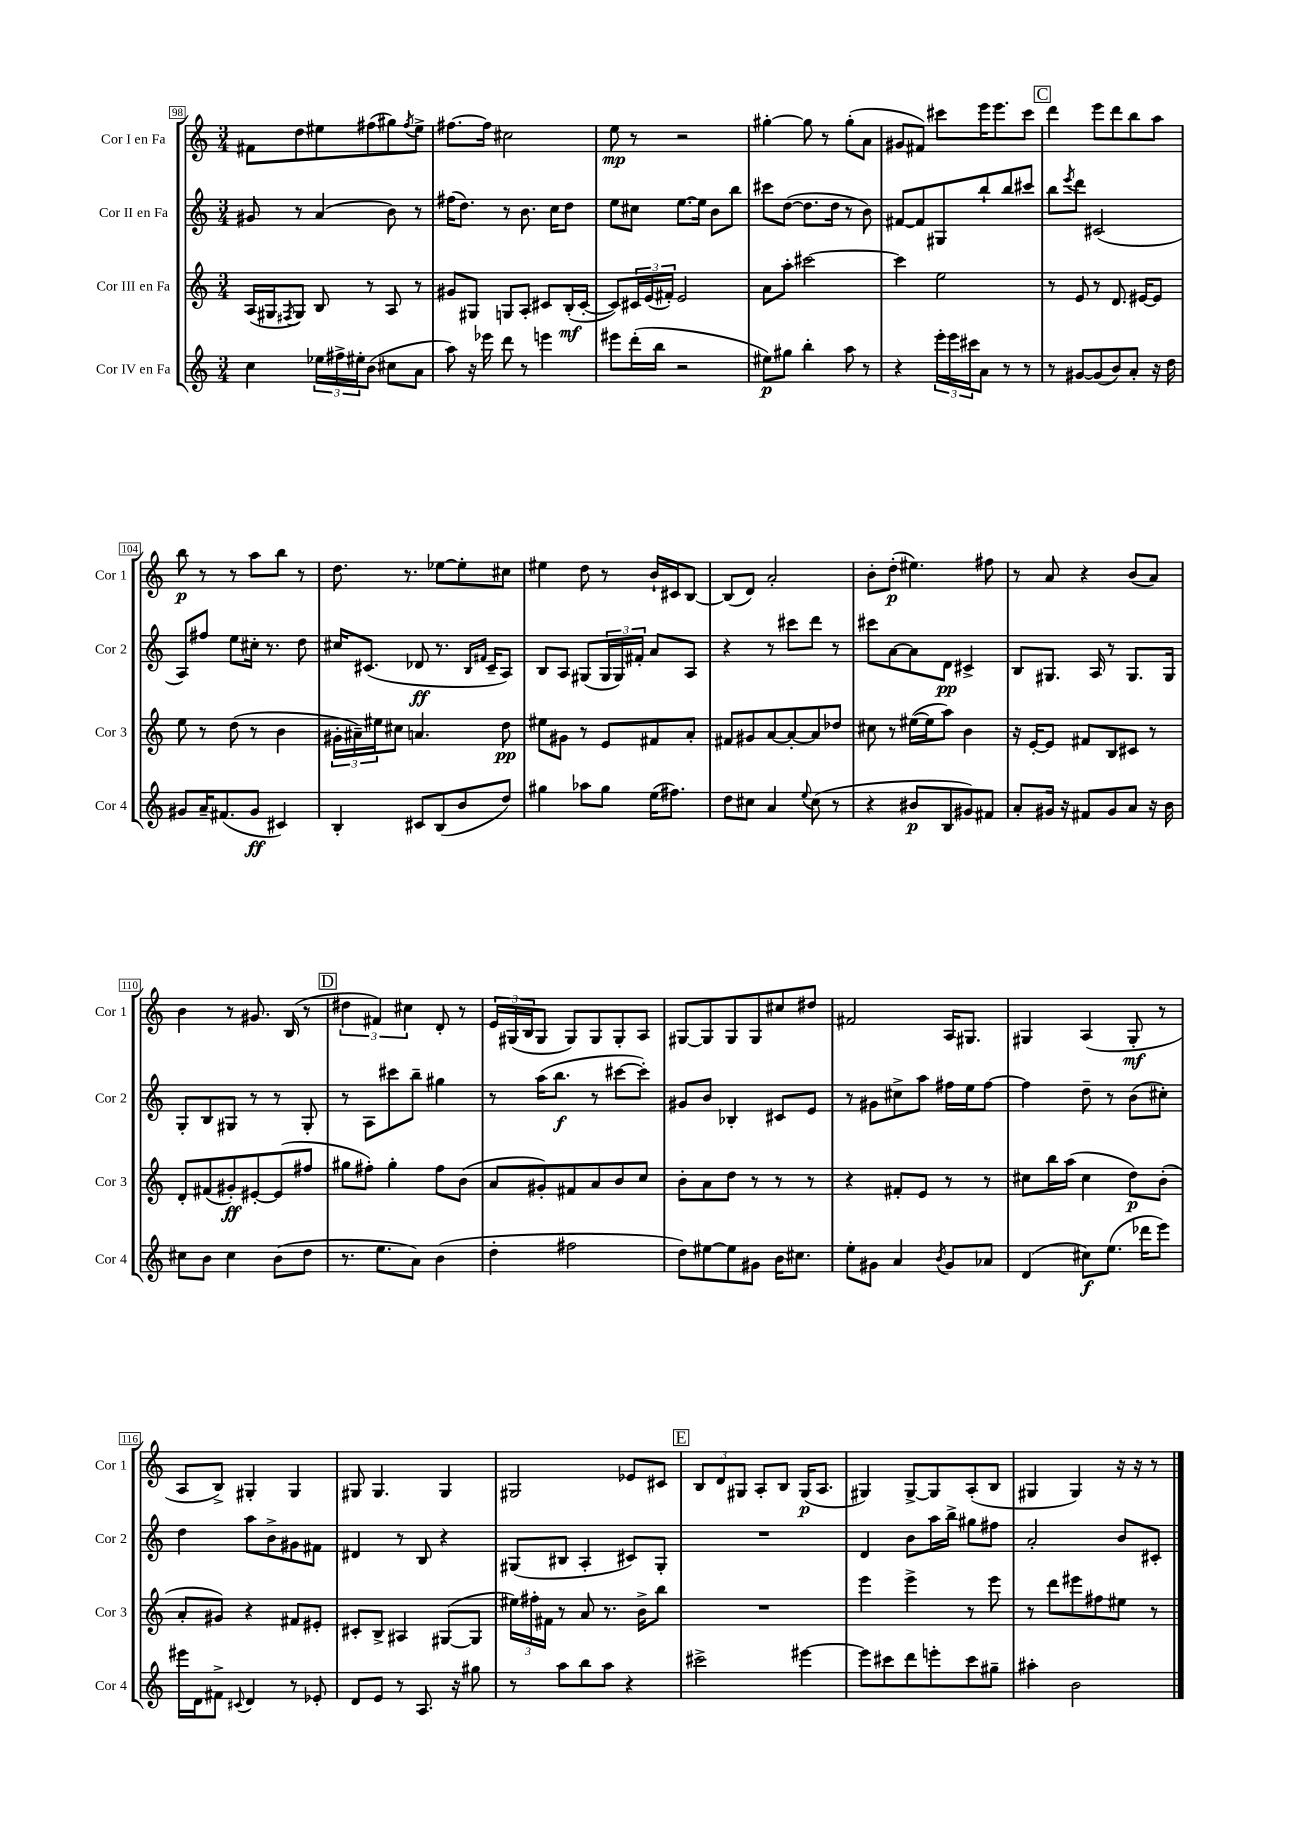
<<
\new StaffGroup <<
\new Staff = "s0" \with { instrumentName = "Cor I en Fa" shortInstrumentName = "Cor 1" } {
    \clef treble \key c \major \numericTimeSignature \time 3/4
    fis'8 d''8 eis''8 fis''8( gis''8) \acciaccatura { fis''8 } eis''8-> |
    fis''8.~ fis''16 cis''2 |
    e''8\mp r8 r2 |
    gis''4~-. gis''8 r8 gis''8-.( a'8 |
    gis'8 fis'8) cis'''8 e'''16 e'''8. cis'''8 |
    \mark \markup { \box "C" } d'''4 e'''8 d'''8 b''8 a''8 |
    b''8\p r8 r8 a''8 b''8 r8 |
    d''8. r8. ees''8~ ees''8-. cis''8 |
    eis''4 d''8 r8 b'16-! cis'16 b8~ |
    b8( d'8) a'2-. |
    b'8-. d''8-.\p( eis''4.) fis''8 |
    r8 a'8 r4 b'8( a'8) |
    b'4 r8 gis'8. b16( r8 |
    \mark \markup { \box "D" } \tuplet 3/2 { dis''4 fis'4) cis''4 } d'8-. r8 |
    \tuplet 3/2 { e'16 gis16( b16 } gis8 gis8) gis8 gis8-. a8 |
    gis8~ gis8 gis8 gis8 cis''8 dis''8 |
    fis'2 a16 gis8. |
    gis4 a4( gis8-.\mf r8 |
    a8 b8->) gis4-. gis4 |
    gis8 gis4. gis4 |
    gis2 ees'8 cis'8 |
    \mark \markup { \box "E" } \tuplet 3/2 { b8 d'8 gis8 } a8-. b8 gis16\p( a8. |
    gis4) gis8~-> gis8 a8-.( b8 |
    gis4 gis4) r16 r16 r8 \bar "|." |
}
\new Staff = "s1" \with { instrumentName = "Cor II en Fa" shortInstrumentName = "Cor 2" } {
    \clef treble \key c \major \numericTimeSignature \time 3/4
    gis'8 r8 a'4( b'8) r8 |
    fis''16( d''8.) r8 b'8. c''16 d''8 |
    e''8 cis''8 e''8.~ e''16 b'8 b''8 |
    cis'''8 d''8~( d''8. d''16 r8 b'8) |
    fis'8~ fis'8 gis8 b''8-! b''8 cis'''8 |
    \mark \markup { \box "C" } b''8 \acciaccatura { e'''8 } d'''8 cis'2( |
    a8) fis''8 e''8 cis''16-. r8. d''8 |
    cis''16 cis'8.( des'8\ff r8. \grace { b16 fis'16 } cis'16-- a8) |
    b8 a8 gis8( \tuplet 3/2 { gis16 gis16) fis'16-. } a'8 a8 |
    r4 r8 cis'''8 d'''8 r8 |
    cis'''8 a'8~ a'8 d'8\pp cis'4-> |
    b8 gis8. a16 r8 gis8. gis16 |
    g8-. b8 gis8 r8 r8 gis8-. |
    \mark \markup { \box "D" } r8 a8 cis'''8 b''8-- gis''4 |
    r8 a''16( b''8.\f r8 cis'''8~ cis'''8-.) |
    gis'8 b'8 bes4-. cis'8 e'8 |
    r8 gis'8 cis''8-> a''8 fis''16 e''16 fis''8~ |
    fis''4 d''8-- r8 b'8( cis''8-.) |
    d''4 a''8 b'8-> gis'8 fis'8 |
    dis'4 r8 b8 r4 |
    gis8( bis8 a4-. cis'8) gis8-. |
    \mark \markup { \box "E" } R2. |
    d'4 b'8 a''16 b''16-> gis''8 fis''8 |
    a'2-. b'8 cis'8-. \bar "|." |
}
\new Staff = "s2" \with { instrumentName = "Cor III en Fa" shortInstrumentName = "Cor 3" } {
    \clef treble \key c \major \numericTimeSignature \time 3/4
    a16( gis16 \acciaccatura { fis8 } gis8) b8 r8 a8 r8 |
    gis'8 gis8 g8 a8-. cis'8 b16-.\mf( cis'16~-. |
    cis'8) \tuplet 3/2 { cis'16 e'16( fis'16-.) } e'2 |
    a'8 a''8-. cis'''2~ |
    cis'''4 e''2 |
    \mark \markup { \box "C" } r8 e'8 r8 d'8. eis'16~ eis'8 |
    e''8 r8 d''8( r8 b'4 |
    \tuplet 3/2 { gis'16-. ais'16--) eis''16 } cis''8 a'4. d''8\pp |
    eis''8 gis'8 r8 e'8 fis'8 a'8-. |
    fis'8 gis'8 a'8~ a'8~-. a'8 des''8 |
    cis''8 r8 eis''16~( eis''16 a''8) b'4 |
    r16 e'16~-. e'8 fis'8 b8 cis'8 r8 |
    d'8-. fis'8( gis'8-.\ff) eis'8~-. eis'8( fis''8 |
    \mark \markup { \box "D" } gis''8 fis''8-.) gis''4-. fis''8 b'8( |
    a'8 gis'8-.) fis'8 a'8 b'8 c''8 |
    b'8-. a'8 d''8 r8 r8 r8 |
    r4 fis'8-. e'8 r8 r8 |
    cis''8 b''16 a''16( cis''4 d''8\p) b'8-.( |
    a'8-. gis'8) r4 fis'8 eis'8-. |
    cis'8-. b8-> ais4 gis8~( gis8 |
    \tuplet 3/2 { eis''16) fis''16-. fis'16 } r8 a'8 r8. b'16-> b''8 |
    \mark \markup { \box "E" } R2. |
    e'''4 e'''4-> r8 e'''8 |
    r8 d'''8 eis'''8 fis''8 eis''8 r8 \bar "|." |
}
\new Staff = "s3" \with { instrumentName = "Cor IV en Fa" shortInstrumentName = "Cor 4" } {
    \clef treble \key c \major \numericTimeSignature \time 3/4
    c''4 \tuplet 3/2 { ees''16 fis''16-> eis''16-. } b'8( cis''8 a'8 |
    a''8) r16 ees'''16 d'''8 r8 e'''4 |
    eis'''8 d'''16-.( b''16 r2 |
    eis''8\p) gis''8 b''4-. a''8 r8 |
    r4 \tuplet 3/2 { e'''16-. e'''16 cis'''16 } a'8 r8 r8 |
    \mark \markup { \box "C" } r8 gis'8~ gis'8( b'8) a'8-. r16 d''16 |
    gis'8 a'16-- fis'8.( gis'8\ff cis'4) |
    b4-. cis'8 b8( b'8 d''8) |
    gis''4 aes''8 gis''8 e''16( fis''8.) |
    d''8 cis''8 a'4 \appoggiatura { e''8 } cis''8( r8 |
    r4 bis'8\p b8 gis'8) fis'8 |
    a'8-. gis'16 r16 fis'8 gis'8 a'8 r16 b'16 |
    cis''8 b'8 cis''4 b'8( d''8 |
    \mark \markup { \box "D" } r8. e''8. a'8) b'4( |
    d''4-. fis''2 |
    d''8) eis''8~ eis''8 gis'8 b'16 cis''8. |
    e''8-. gis'8 a'4 \acciaccatura { b'8 } gis'8 aes'8 |
    d'4( cis''8\f) e''8.( des'''16 e'''8) |
    eis'''16 d'16 fis'8-> \appoggiatura { cis'8 } d'4 r8 ees'8-. |
    d'8 e'8 r8 a8. r16 gis''8 |
    r8 a''8 b''8 a''8 r4 |
    \mark \markup { \box "E" } cis'''2-> eis'''4~ |
    eis'''8 cis'''8 d'''8 e'''8-. cis'''8 gis''8-- |
    ais''4-. b'2 \bar "|." |
}
>>
>>
\layout { \context { \Score currentBarNumber = #98 \override BarNumber.stencil = #(make-stencil-boxer 0.1 0.3 ly:text-interface::print) } }
